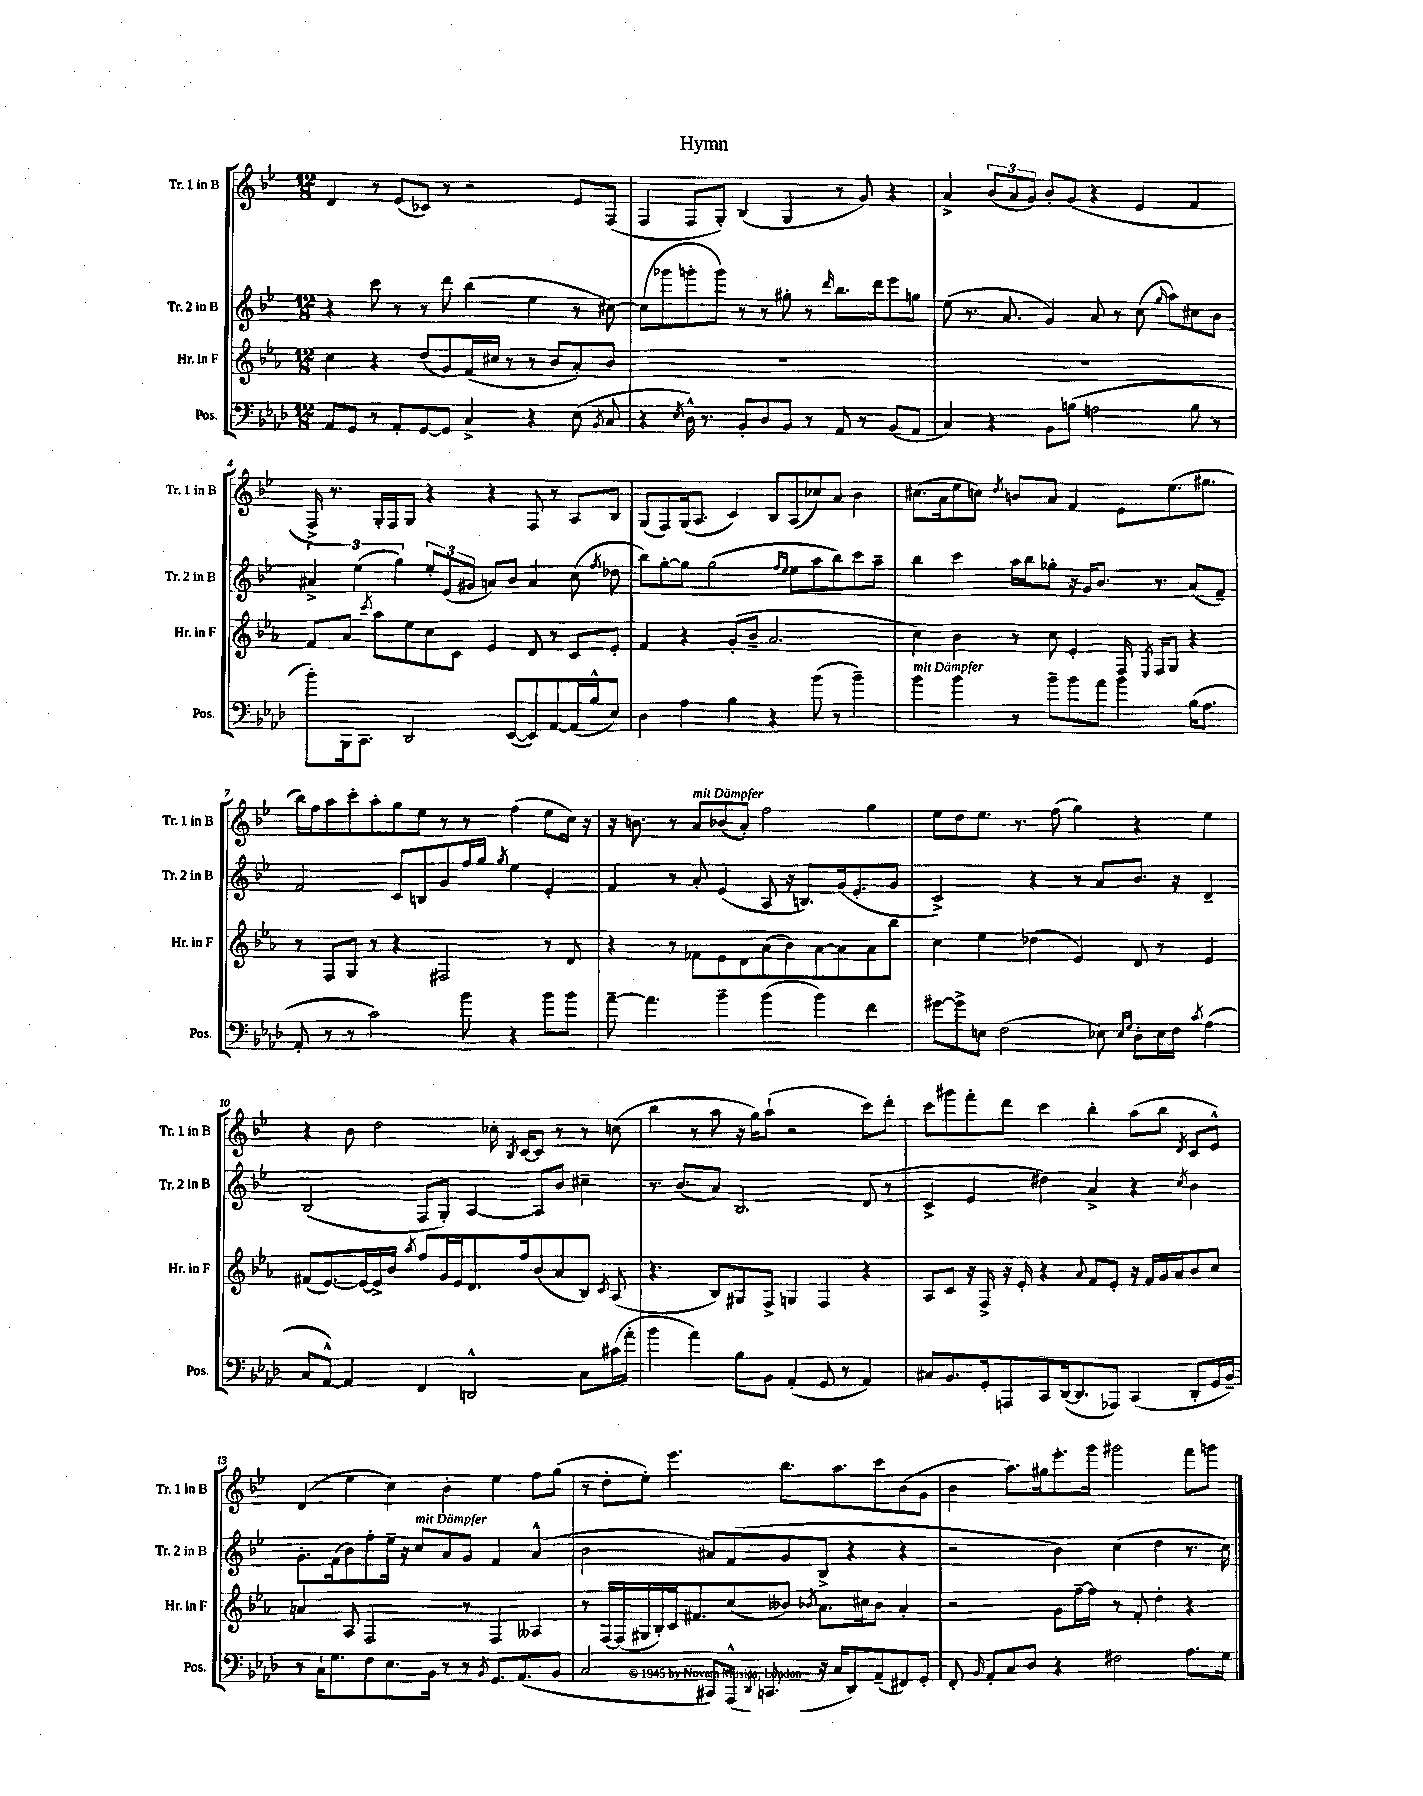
\header { title = "Hymn" }
<<
\new StaffGroup <<
\new Staff = "s0" \with { instrumentName = "Tr. 1 in B" shortInstrumentName = "Tr. 1 in B" } {
    \clef treble \key bes \major \numericTimeSignature \time 12/8
    \autoBeamOff d'4 r8 ees'8[( ces'8]) r8 r2 ees'8[ f8]( |
    f4 f8[ g8]-.) bes4( g4 r8 g'8) r4 |
    a'4-> \tuplet 3/2 { bes'8[( a'8 g'8]) } bes'8[-. g'8]( r4 ees'4 f'4 |
    f16->) r8. g16[-. f16 g8] r4 r4 f8 r8 a8[ bes8] |
    g8[( f8) g16( a8.] c'4) bes8[ a8( ces''8) a'8] bes'4 |
    cis''8.[( a'16 ees''8 c''8]) \acciaccatura { d''8 } b'8[ a'8] f'4 ees'8[ ees''8.( gis''8.] |
    bes''16[) f''16 a''8 c'''8-. a''8-. g''8 ees''8] r8 r8 f''4( ees''8[ c''16]) r16 |
    r16 b'8. r8 a'8[^\markup { \italic "mit Dämpfer" } bes'8( a'8]-.) f''2 g''4 |
    ees''8[ d''8 ees''8.] r8. f''8( g''4) r4 ees''4 |
    r4 bes'8 d''2 ces''16-. \acciaccatura { bes8 } c'16[~ c'8] r8 r8 c''8( |
    bes''4 r8 a''8 r16 g''16[) a''8]-!( r2 c'''8[) d'''8]-. |
    c'''8[ gis'''8 f'''8-. d'''8] c'''4 bes''4-. a''8[( bes''8] \acciaccatura { d'8 } c'8[ ees'8]-^) |
    d'4( ees''4 c''4) bes'4-. ees''4 f''8[ g''8]( |
    r8 d''8[-. ees''8]-.) ees'''4. bes''8.[ a''8. c'''8 bes'8( g'8] |
    bes'4 a''8.[) gis''16 ees'''8.-. g'''16] gis'''2 f'''8[ g'''8] \bar "|." |
}
\new Staff = "s1" \with { instrumentName = "Tr. 2 in B" shortInstrumentName = "Tr. 2 in B" } {
    \clef treble \key bes \major \numericTimeSignature \time 12/8
    \autoBeamOff r4 c'''8 r8 r8 d'''8 bes''4( ees''4 r8 cis''8~) |
    cis''8[( ges'''8 g'''8-. g'''8]) r8 r8 gis''8-. r8 \grace { d'''16 } bes''8.[ d'''16 ees'''8 g''8] |
    ees''8( r8. a'8. g'4) a'8 r8 c''8( \grace { g''16 } a''8[) cis''8 bes'8] |
    \tuplet 3/2 { ais'4-> ees''4( g''4) } \tuplet 3/2 { ees''8[-. ees'8( gis'8] } a'8[) bes'8] a'4 c''8( \acciaccatura { f''8 } des''8 |
    bes''8[) g''8~-. g''8] g''2( \grace { f''16[ ees''16] } ees''8[ a''8 bes''8) c'''8 a''8]-- |
    bes''4 c'''4 a''16[ bes''16 ges''8]-. r16 g'16[ bes'8.] r8. a'8[( f'8]--) |
    f'2 c'8[ b8 g'8 f''16 g''16] \acciaccatura { g''8 } ees''4 ees'4-. |
    f'4 r8 a'8-. ees'4( a8 r16 b8.[) g'16( ees'8.-. g'8] |
    c'2->) r4 r8 a'8[ bes'8.] r16 d'4-- |
    bes2( f8[ g8]-.) a4~ a8[ bes'8] cis''4-- |
    r8. bes'8.[( a'8]) bes2. d'8( r8 |
    c'4-> ees'4 dis''4) a'4-> r4 \acciaccatura { c''8 } bes'4 |
    g'8.[-. f'16( bes'8) f''8-. ees''16]-- r16 c''8[^\markup { \italic "mit Dämpfer" } a'8 g'8] f'4 a'4-^( |
    bes'2 ais'8[) f'8( g'8 bes8]-> r4 r4 |
    r2 bes'4) c''4( d''4 r8. c''16) \bar "|." |
}
\new Staff = "s2" \with { instrumentName = "Hr. in F" shortInstrumentName = "Hr. in F" } {
    \clef treble \key ees \major \numericTimeSignature \time 12/8
    \autoBeamOff c''4 r4 d''8[( g'8) f'16( cis''16] r8 r8 bes'8[ aes'8-.) bes'8] |
    R1. |
    R1. |
    f'8[ aes'8] \acciaccatura { c'''8 } aes''8[ ees''8 c''8 c'8] ees'4 d'8 r8 c'8[ ees'8]-. |
    f'4 r4 g'8[-.( bes'8]-- aes'2. |
    c''4) bes'4 r8 c''8 ees'4-. f16 \acciaccatura { ees8 } f16[ g8] r4 |
    r8 f8[ g8] r8 r4 fis2 r8 d'8 |
    r4 r8 fes'8[ ees'8 d'8 aes'8( bes'8) aes'8~ aes'8 aes'8 bes''8] |
    c''4 ees''4 des''4( ees'4) d'8 r8 ees'4 |
    fis'8[( ees'8.~) ees'16~ ees'16-> bes'16] \acciaccatura { aes''8 } f''8[ g'16 ees'16 d'8. f''16 bes'8( aes'8 bes8]) \acciaccatura { c'8 } aes8( |
    r4. bes8[) gis8 f8]-> g4 f4 r4 |
    aes8[ c'8] r16 f16-> r16 ees'16-. r4 \appoggiatura { aes'8 } f'8[ ees'8]-. r16 f'16[ g'16 aes'16 bes'8 c''8] |
    a'4 aes8 f2 r8 f4 aeses4 |
    r8 f16[~ f16( gis16 bes16-.) c'16 fis'8. c''8( beses'8]) \acciaccatura { bes'8 } aes'8.[ cis''16 bes'8] aes'4-. |
    r2 g'8[ f''16~-- f''16] r8 f'8-. d''4-. r4 \bar "|." |
}
\new Staff = "s3" \with { instrumentName = "Pos." shortInstrumentName = "Pos." } {
    \clef bass \key aes \major \numericTimeSignature \time 12/8
    \autoBeamOff aes,8[ g,8] r8 aes,8[-. g,8~ g,8] c4-> r4 ees8( \acciaccatura { bes,8 } c8 |
    r4 \acciaccatura { ees8 } des16-^) r8. bes,8[-. des8 bes,8] r8 aes,8 r8 bes,8[( aes,8] |
    c4) r4 bes,8[ b8]( a2 b8 r8 |
    bes'8[-.) bes,,16 c,8.] des,2 ees,8[~( ees,8) aes,8~ aes,16( bes16-^ ees8]) |
    des4 aes4 bes4 r4 bes'8( r8 bes'4--) |
    bes'4^\markup { \italic "mit Dämpfer" } bes'4 r8 bes'8[-- bes'8 aes'8] bes'4 bes16[( aes8.] |
    aes,8-. r8 r8 c'2) bes'8 r4 bes'8[ bes'8] |
    aes'8~-- aes'4. bes'4-- bes'4( bes'4) f'4 |
    gis'8[~ gis'8-> e8] f2( ees8) \grace { ees16[ g16] } des8[-. ees16 f16] \acciaccatura { c'8 } aes4( |
    c8[ aes,8]~-^) aes,4 f,4 d,2-^ c8[ cis'16( aes'16]-. |
    bes'4 aes'4) bes8[ bes,8] aes,4-.( g,8 r8 aes,4) |
    cis8[ bes,8. g,16-. a,,8 c,8 des,16~( des,8. aes,,8]) c,4( des,8[-. g,16 bes,16]--) |
    r8 c16[-! g8. f8 ees8. bes,16] r8 r8 \acciaccatura { bes,8 } g,8.[ aes,8.( bes,8] |
    c2 cis,8[) aes,,16]-^( \acciaccatura { des,8 } c,8. r16 c16[ des,8) aes,8--( fis,8) g,8]-. |
    f,8-. \grace { bes,16 } aes,8[-. c8 des8] r4 fis2 aes8.[ g16] \bar "|." |
}
>>
>>
